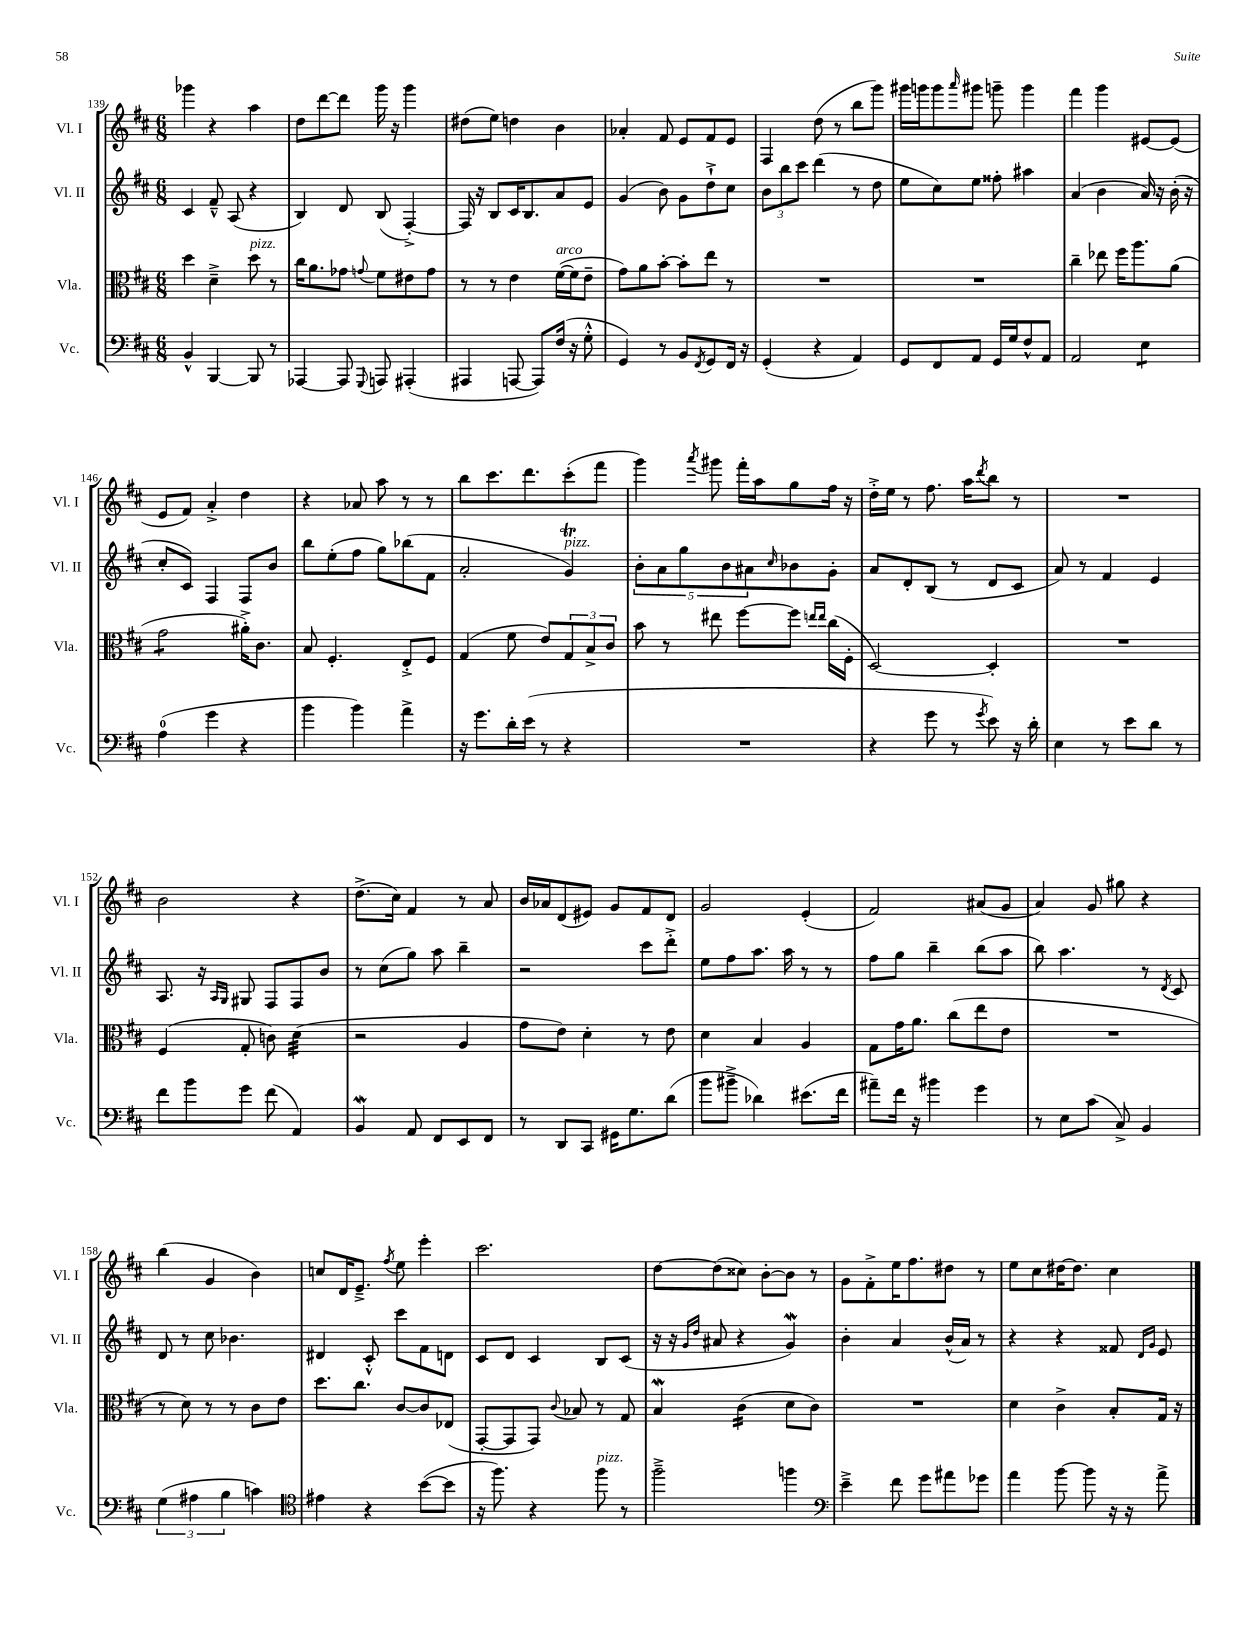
<<
\new StaffGroup <<
\new Staff = "s0" \with { instrumentName = "Vl. I" shortInstrumentName = "Vl. I" } {
    \clef treble \key d \major \numericTimeSignature \time 6/8
    ges'''4 r4 a''4 |
    d''8 d'''8~ d'''8 g'''16 r16 g'''4 |
    dis''8( e''8) d''4 b'4 |
    aes'4-. fis'8 e'8 fis'8 e'8 |
    fis4 d''8( r8 b''8 g'''8) |
    gis'''16 g'''16 g'''8 \grace { a'''16 } gis'''8 g'''8-- g'''4 |
    fis'''4 g'''4 eis'8~ eis'8( |
    e'8 fis'8) a'4-.-> d''4 |
    r4 aes'8 a''8 r8 r8 |
    b''8 cis'''8. d'''8. cis'''8-.( fis'''8 |
    g'''4) \acciaccatura { a'''8 } gis'''8 fis'''16-. a''16 g''8 fis''16 r16 |
    d''16-.-> e''16 r8 fis''8. a''16 \acciaccatura { d'''8 } b''8 r8 |
    R2. |
    b'2 r4 |
    d''8.->( cis''16) fis'4 r8 a'8 |
    b'16 aes'16 d'8( eis'8) g'8 fis'8 d'8 |
    g'2 e'4-.( |
    fis'2) ais'8( g'8 |
    a'4) g'8 gis''8 r4 |
    b''4( g'4 b'4) |
    c''8 d'16 e'8.---> \acciaccatura { fis''8 } e''8 e'''4-. |
    cis'''2. |
    d''8~ d''8( cisis''8) b'8~-. b'8 r8 |
    g'8 fis'8-.-> e''16 fis''8. dis''8 r8 |
    e''8 cis''8 dis''16~ dis''8. cis''4 \bar "|." |
}
\new Staff = "s1" \with { instrumentName = "Vl. II" shortInstrumentName = "Vl. II" } {
    \clef treble \key d \major \numericTimeSignature \time 6/8
    cis'4 fis'8---^ a8( r4 |
    b4) d'8 b8( fis4~-.->) |
    fis16 r16 b8 cis'16 b8. a'8 e'8 |
    g'4( b'8) g'8 d''8-!-> cis''8 |
    \tuplet 3/2 { b'8 b''8 cis'''8 } d'''4( r8 d''8 |
    e''8 cis''8) e''8 fisis''8-. ais''4 |
    a'4( b'4 a'16) r16 b'16-.( r16 |
    cis''8-. cis'8) fis4 fis8 b'8 |
    b''8 e''8-.( fis''8 g''8) bes''8( fis'8 |
    a'2-. g'4\trill^\markup { \italic "pizz." }) |
    \tuplet 5/4 { b'8-. a'8 g''8 b'8 ais'8 } \grace { cis''16 } bes'8 g'8-. |
    a'8 d'8-. b8( r8 d'8 cis'8 |
    a'8) r8 fis'4 e'4 |
    a8. r16 \grace { a16 g16 } gis8 fis8 fis8 b'8 |
    r8 cis''8( g''8) a''8 b''4-- |
    r2 cis'''8 d'''8-.-> |
    e''8 fis''8 a''8. a''16 r8 r8 |
    fis''8 g''8 b''4-- b''8( a''8 |
    b''8) a''4. r8 \acciaccatura { d'8 } cis'8 |
    d'8 r8 cis''8 bes'4. |
    dis'4 cis'8-.-^ cis'''8 fis'8 d'8 |
    cis'8 d'8 cis'4 b8 cis'8( |
    r16 r16 \grace { g'16 d''16 } ais'8 r4 g'4\mordent) |
    b'4-. a'4 b'16-^( a'16) r8 |
    r4 r4 fisis'8 \grace { d'16 g'16 } e'8 \bar "|." |
}
\new Staff = "s2" \with { instrumentName = "Vla." shortInstrumentName = "Vla." } {
    \clef alto \key d \major \numericTimeSignature \time 6/8
    d''4 d'4---> d''8^\markup { \italic "pizz." } r8 |
    cis''16 a'8. ges'8 \appoggiatura { g'8 } fis'8 eis'8 g'8 |
    r8 r8 e'4 fis'16~^\markup { \italic "arco" }( fis'16 e'8-- |
    g'8) a'8 b'8~-. b'8-. e''8 r8 |
    R2. |
    R2. |
    cis''4-- ees''8 fis''16 a''8. a'8( |
    g'2:8 ais'16-.->) cis'8. |
    b8 fis4.-. e8-.-> fis8 |
    g4( fis'8 e'8) \tuplet 3/2 { g8 b8-> cis'8 } |
    b'8 r8 eis''8 fis''8~ fis''8 \grace { e''16 e''16 } cis''16( fis16-. |
    d2~) d4-. |
    R2. |
    fis4( g8-. c'8) d'4:32( |
    r2 a4 |
    g'8 e'8) d'4-. r8 e'8 |
    d'4 b4 a4 |
    g8 g'16 a'8. cis''8( e''8 e'8 |
    R2. |
    r8 d'8) r8 r8 cis'8 e'8 |
    d''8. cis''8. cis'8~ cis'8 ees8( |
    g,8~-. g,8 g,8) \appoggiatura { cis'8 } bes8 r8 g8 |
    b4\mordent cis'4:16( d'8 cis'8) |
    R2. |
    d'4 cis'4-> b8-. g16 r16 \bar "|." |
}
\new Staff = "s3" \with { instrumentName = "Vc." shortInstrumentName = "Vc." } {
    \clef bass \key d \major \numericTimeSignature \time 6/8
    b,4-^ b,,4~ b,,8 r8 |
    aes,,4~ aes,,8 \appoggiatura { g,,8 } a,,8 ais,,4-.( |
    ais,,4 a,,8~ a,,8) fis16( r16 g8-.-^ |
    g,4) r8 b,8 \acciaccatura { fis,8 } g,8 fis,16 r16 |
    g,4-.( r4 a,4) |
    g,8 fis,8 a,8 g,16 g16 fis8-^ a,8 |
    a,2 e4:8 |
    a4-0( g'4 r4 |
    b'4 b'4) a'4-> |
    r16 g'8. d'16-. e'16( r8 r4 |
    R2. |
    r4 g'8 r8 \acciaccatura { g'8 } e'8) r16 d'16-. |
    e4 r8 e'8 d'8 r8 |
    fis'8 b'8 g'8 fis'8( a,4) |
    b,4\mordent a,8 fis,8 e,8 fis,8 |
    r8 d,8 cis,8 gis,16 g8. d'8( |
    b'8 bis'8---> des'4) eis'8.( fis'16 |
    ais'8--) fis'16 r16 bis'4 g'4 |
    r8 e8 cis'8( cis8->) b,4 |
    \tuplet 3/2 { g4( ais4 b4 } c'4) |
    \clef tenor eis'4 r4 b'8~( b'8 |
    r16 fis''8.) r4 fis''8^\markup { \italic "pizz." } r8 |
    fis''2---> f''4 |
    \clef bass e'4---> fis'8 g'8 ais'8 ges'8 |
    a'4 b'8~ b'8 r16 r16 a'8-> \bar "|." |
}
>>
>>
\layout { \context { \Score currentBarNumber = #139 } }
